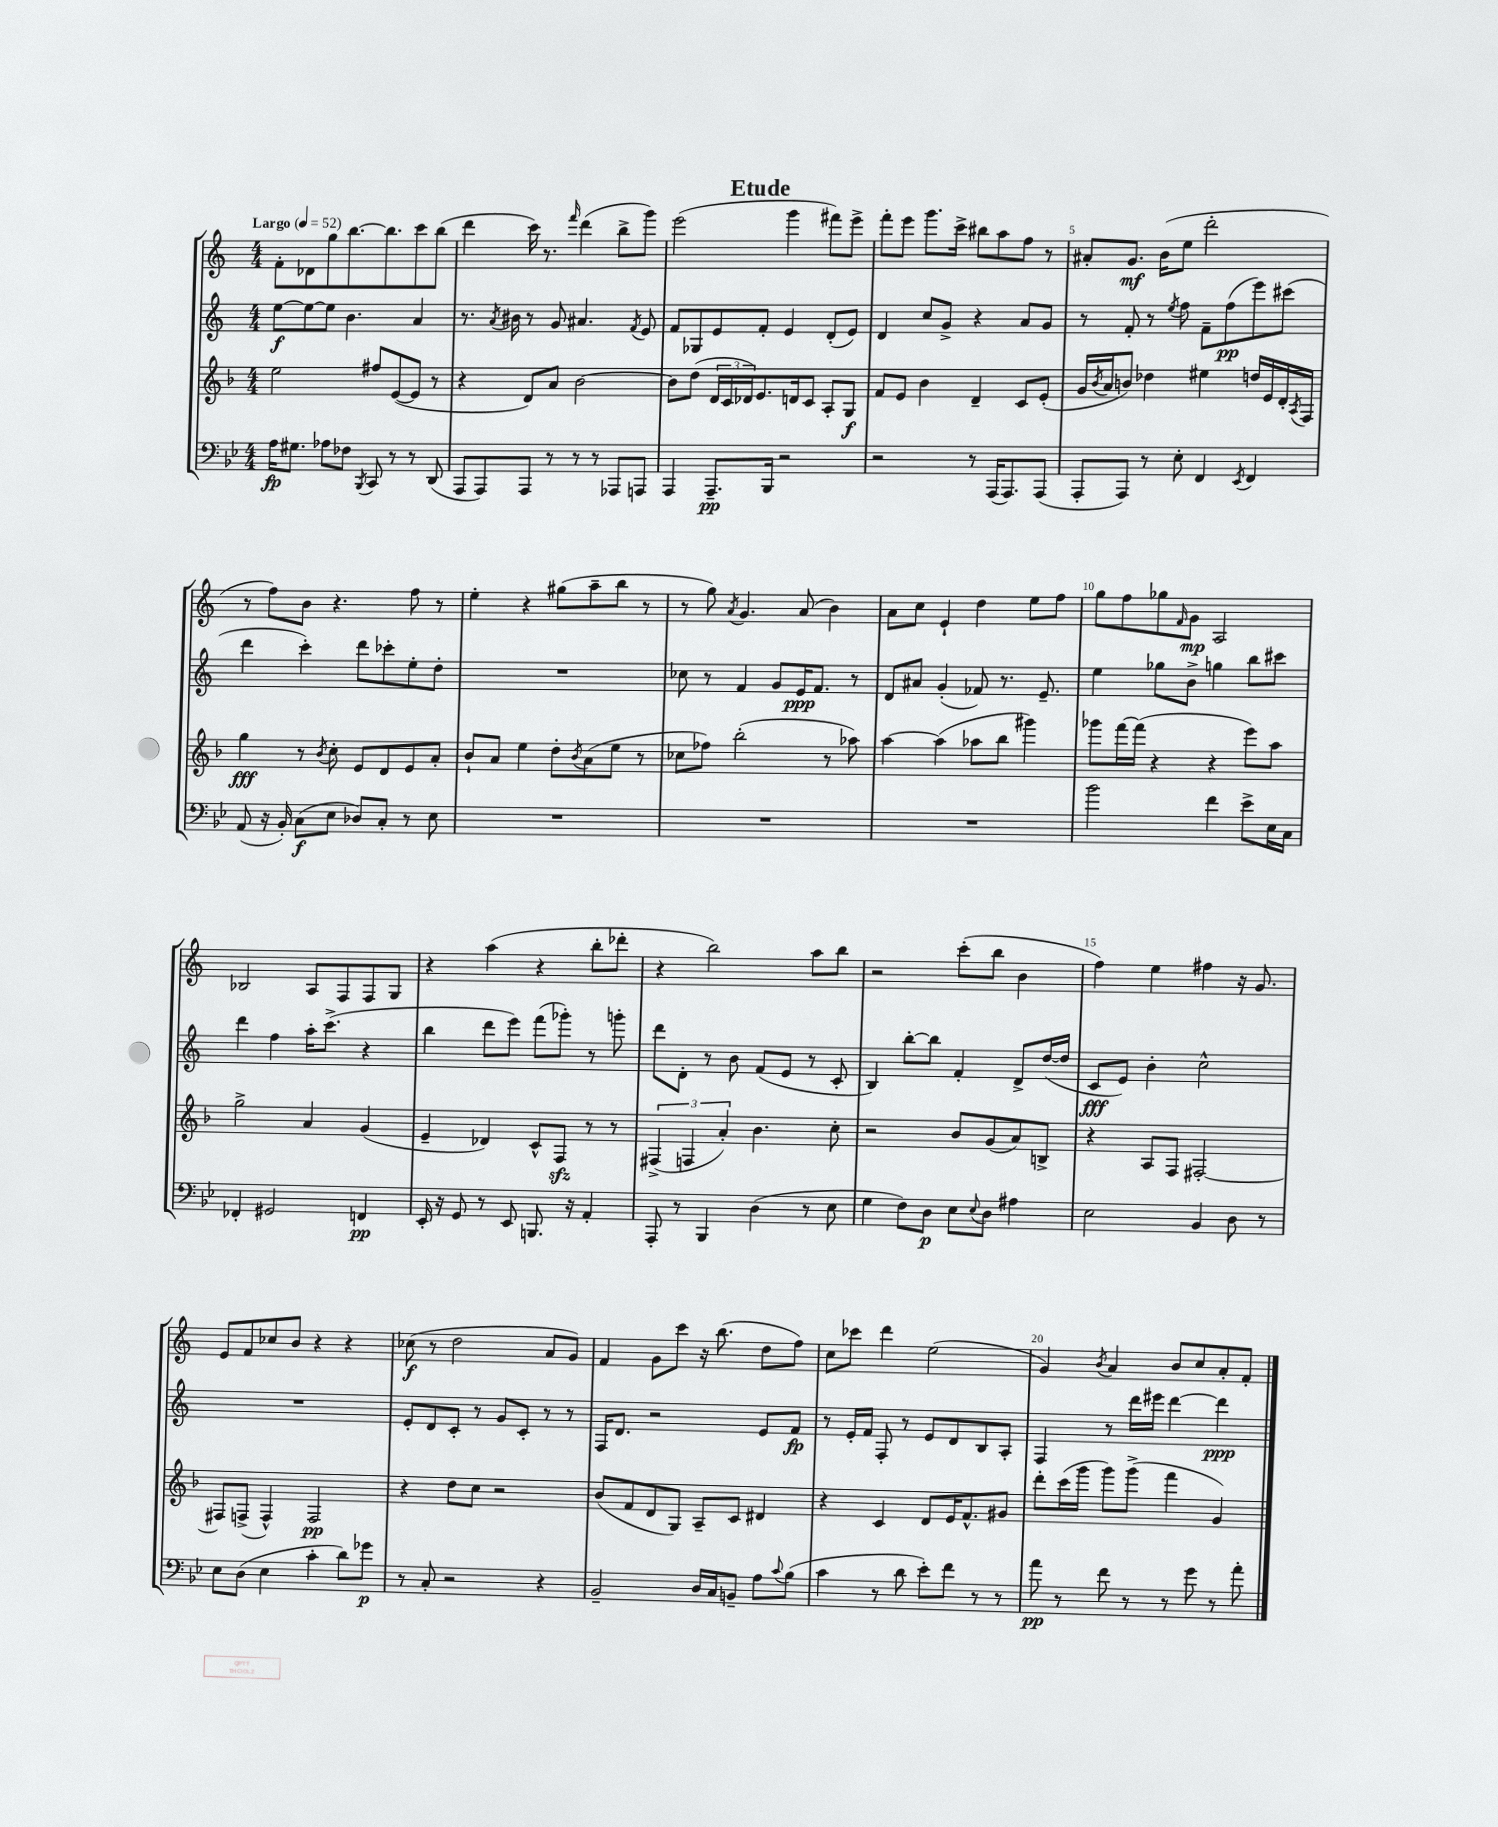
\header { title = "Etude" }
<<
\new StaffGroup <<
\new Staff = "s0" {
    \clef treble \key c \major \numericTimeSignature \time 4/4 \tempo "Largo" 4 = 52
    f'8-. des'8 g''8 b''8.~ b''8. c'''8 b''8( |
    d'''4 c'''16) r8. \grace { f'''16 } d'''4( b''8-> g'''8) |
    e'''2( g'''4 fis'''8) e'''8-> |
    f'''8-. e'''8 g'''8. c'''16-> bis''8 a''8 f''8 r8 |
    ais'8-. g'8.\mf b'16( e''8 d'''2-. |
    r8 f''8) b'8 r4. f''8 r8 |
    e''4-. r4 gis''8( a''8-- b''8 r8 |
    r8 g''8) \acciaccatura { a'8 } g'4. a'8( b'4) |
    a'8 c''8 e'4-! d''4 e''8 f''8 |
    g''8 f''8 ges''8 \grace { f'16 } g'8\mp a2 |
    bes2 a8 f8 f8 g8 |
    r4 a''4( r4 b''8-. des'''8-. |
    r4 b''2) a''8 b''8 |
    r2 c'''8-.( b''8 b'4 |
    f''4) e''4 fis''4 r16 g'8. |
    e'8 f'8 ces''8 b'8 r4 r4 |
    ces''8\f( r8 d''2 a'8 g'8) |
    f'4 g'8 c'''8 r16 b''8.( d''8 f''8) |
    c''8 ces'''8 d'''4 e''2( |
    g'4) \acciaccatura { b'8 } a'4 b'8 c''8 a'8-. f'8-. \bar "|." |
}
\new Staff = "s1" {
    \clef treble \key c \major \numericTimeSignature \time 4/4
    e''8~\f e''8~ e''8 b'4. a'4 |
    r8. \acciaccatura { a'8 } bis'16 r8 g'8 ais'4. \acciaccatura { f'8 } e'8 |
    f'8 ges8 e'8 f'8-. e'4 d'8-.( e'8) |
    d'4 c''8 g'8-> r4 a'8 g'8 |
    r8 f'8-. r8 \acciaccatura { e''8 } f''8 f'8-- f''8\pp( e'''8) cis'''8( |
    d'''4 c'''4-.) d'''8 ces'''8-. e''8-. d''8-. |
    R1 |
    ces''8 r8 f'4 g'8 e'16\ppp f'8. r8 |
    d'8 ais'8 g'4-.( fes'8) r8. e'8.-- |
    e''4 ges''8 b'8-> g''4 b''8 cis'''8 |
    d'''4 f''4 a''16-. c'''8.->( r4 |
    b''4 d'''8 e'''8) f'''8( ges'''8-.) r8 g'''8-. |
    d'''8 d'8-. r8 b'8 f'8( e'8 r8 c'8-. |
    b4) b''8~-. b''8 f'4-. d'8-> d''16~( d''16 |
    c'8\fff e'8) b'4-. c''2-^ |
    R1 |
    e'8-. d'8 c'8-. r8 g'8 c'8-. r8 r8 |
    f16 d'8. r2 e'8 f'8\fp |
    r8 e'16-. f'16 f8-. r8 e'8 d'8 b8 a8-. |
    f4 r8 d'''16 eis'''16 d'''4~ d'''4\ppp \bar "|." |
}
\new Staff = "s2" {
    \clef treble \key f \major \numericTimeSignature \time 4/4
    e''2 fis''8 e'8~( e'8 r8 |
    r4 d'8) a'8 bes'2~ |
    bes'8 d''8( \tuplet 3/2 { d'16 c'16 des'16) } e'8. d'16 c'8 a8-. g8\f |
    f'8 e'8 bes'4 d'4-- c'8 e'8-.( |
    g'16 \acciaccatura { bes'8 } a'16 b'8) des''4 eis''4 d''16 e'16 d'16-. \acciaccatura { a8 } f16 |
    g''4\fff r8 \acciaccatura { bes'8 } c''8-. e'8 d'8 e'8 a'8-. |
    bes'8-! a'8 e''4 d''8-. \acciaccatura { bes'8 } a'8( e''8 r8 |
    ces''8 fes''8) bes''2-.( r8 aes''8) |
    a''4~ a''4( aes''8 bes''8 gis'''4) |
    ges'''8 f'''16~ f'''16( r4 r4 e'''8) a''8 |
    g''2-> a'4 g'4( |
    e'4-- des'4) c'8-^ f8\sfz r8 r8 |
    \tuplet 3/2 { fis4->( f4 a'4-.) } bes'4. c''8-. |
    r2 bes'8 g'8( a'8) b8-> |
    r4 a8 f8 fis2~-. |
    fis8 f8->( f4-^) f2\pp |
    r4 d''8 c''8 r2 |
    bes'8( f'8 d'8 g8) a8-- c'8 dis'4 |
    r4 c'4 d'8 e'16 f'8.-^ gis'8 |
    d'''8-. c'''16( g'''16 g'''8) g'''8->( f'''4 g'4) \bar "|." |
}
\new Staff = "s3" {
    \clef bass \key bes \major \numericTimeSignature \time 4/4
    a16\fp gis8. aes8 fes8 \acciaccatura { bes,,8 } c,8 r8 r8 d,8( |
    a,,8 a,,8) a,,8 r8 r8 r8 aes,,8 a,,8 |
    a,,4 a,,8.--\pp bes,,16 r2 |
    r2 r8 a,,16( a,,8.) a,,8( |
    a,,8-. a,,8) r8 ees8-. f,4 \acciaccatura { ees,8 } f,4 |
    a,8( r16 bes,16-.) c8\f( ees8 des8) c8-. r8 ees8 |
    R1 |
    R1 |
    R1 |
    bes'2 f'4 ees'8-> ees16 c16 |
    fes,4-. gis,2 f,4\pp |
    ees,16-. r16 g,8 r8 ees,8 b,,8. r16 a,4-. |
    a,,8-. r8 bes,,4 d4( r8 ees8 |
    g4 f8) d8\p ees8 \appoggiatura { ees8 } d8 ais4 |
    ees2 bes,4 d8 r8 |
    ees8 d8( ees4 c'4-. d'8) ges'8\p |
    r8 c8-. r2 r4 |
    bes,2-- d16 c16 b,8-- a8 \appoggiatura { c'8 } bes8( |
    c'4 r8 d'8 ees'8-.) f'8 r8 r8 |
    a'8\pp r8 f'8 r8 r8 g'8 r8 a'8-. \bar "|." |
}
>>
>>
\layout { \context { \Score \override BarNumber.break-visibility = ##(#f #t #t) barNumberVisibility = #(every-nth-bar-number-visible 5) } }
